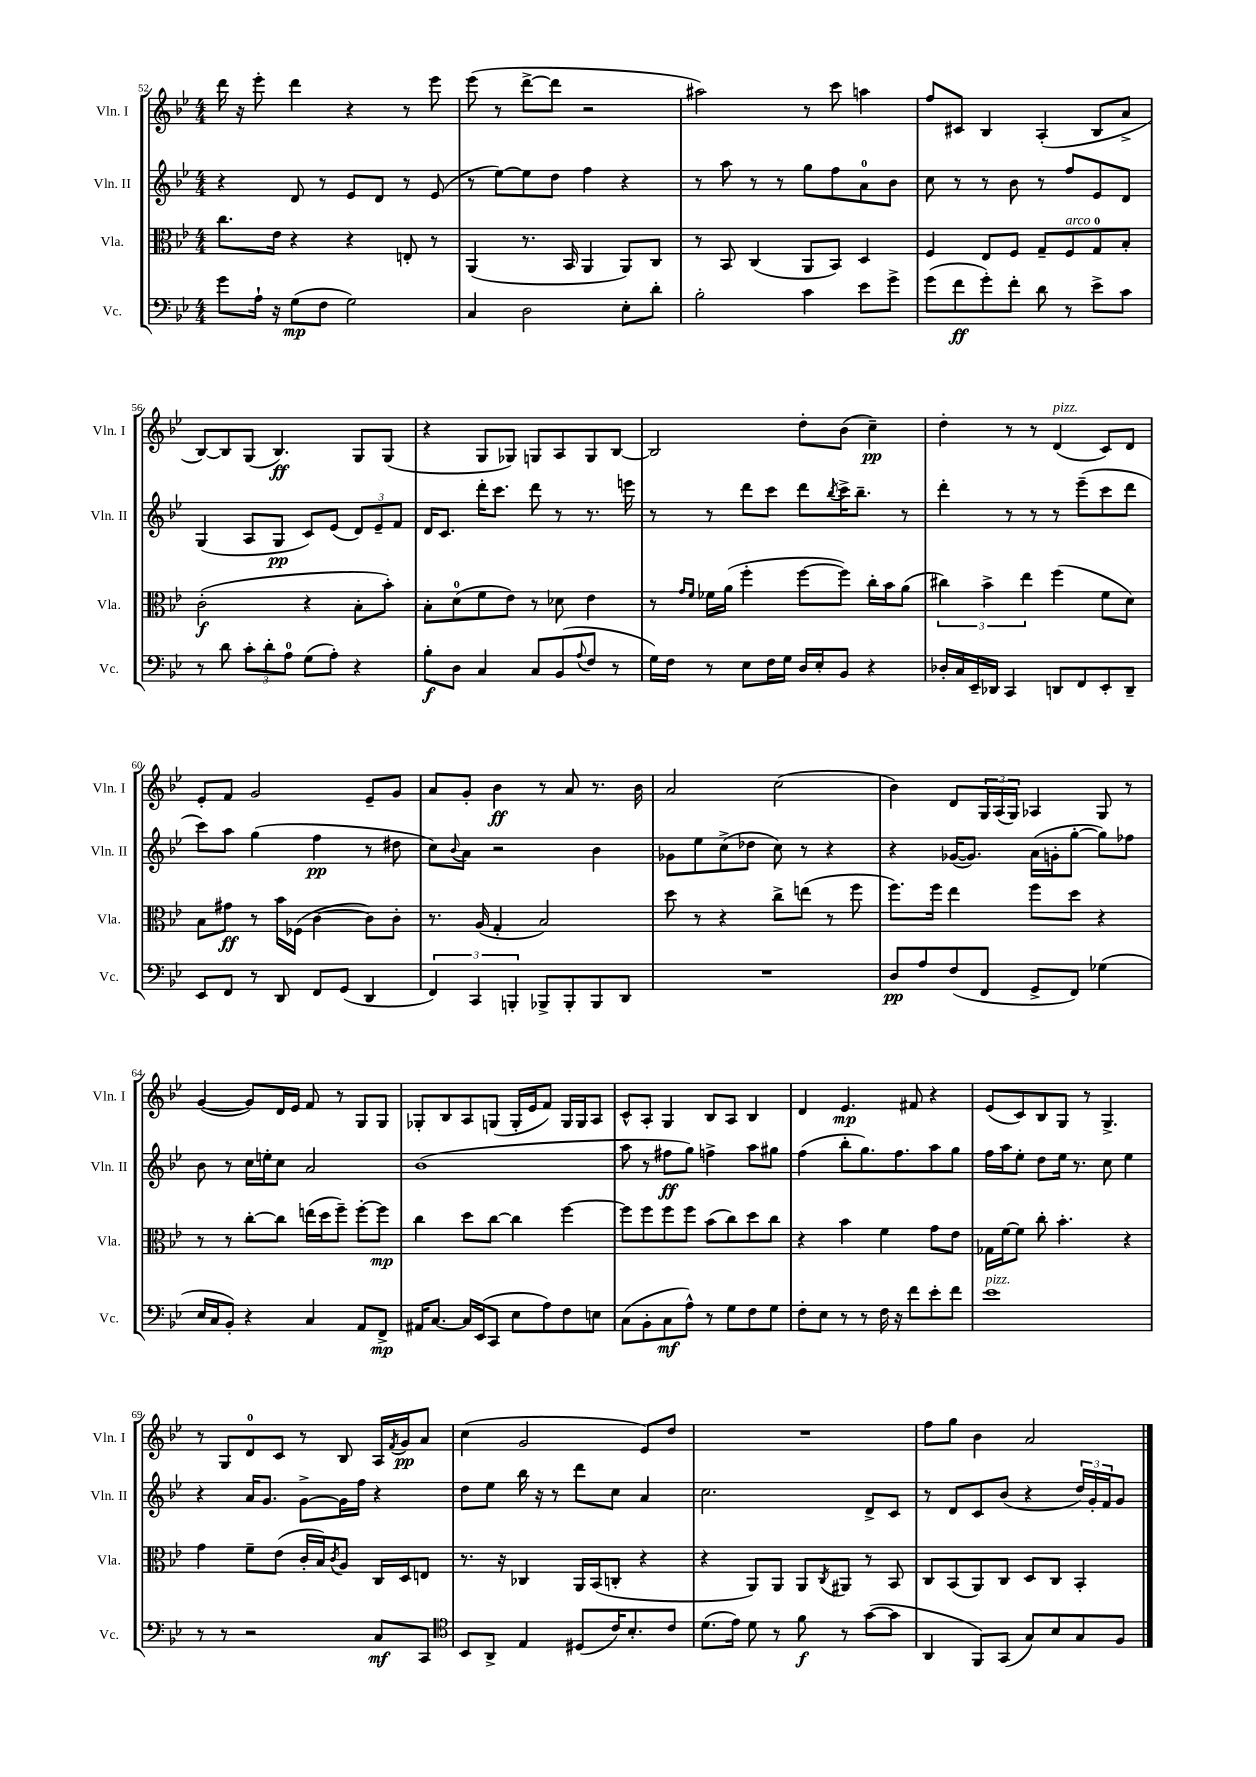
<<
\new StaffGroup <<
\new Staff = "s0" \with { instrumentName = "Vln. I" shortInstrumentName = "Vln. I" } {
    \clef treble \key bes \major \numericTimeSignature \time 4/4
    d'''16 r16 ees'''8-. d'''4 r4 r8 ees'''8 |
    ees'''8( r8 d'''8~-> d'''8 r2 |
    ais''2) r8 c'''8 a''4 |
    f''8 cis'8 bes4 a4-.( bes8 a'8-> |
    bes8~) bes8 g8( bes4.\ff) g8 g8( |
    r4 g8 ges8) g8 a8 g8 bes8~ |
    bes2 d''8-. bes'8( c''4--\pp) |
    d''4-. r8 r8 d'4^\markup { \italic "pizz." }( c'8) d'8 |
    ees'8-. f'8 g'2 ees'8-- g'8 |
    a'8 g'8-. bes'4\ff r8 a'8 r8. bes'16 |
    a'2 c''2( |
    bes'4) d'8 \tuplet 3/2 { g16 a16( g16) } aes4 g8 r8 |
    g'4~( g'8) d'16 ees'16 f'8 r8 g8 g8 |
    ges8-. bes8 a8 g8( g16-. ees'16 f'8) g16 g16 a8 |
    c'8-^ a8-. g4 bes8 a8 bes4 |
    d'4 ees'4.\mp fis'8 r4 |
    ees'8( c'8) bes8 g8 r8 g4.-> |
    r8 g8 d'8-0 c'8 r8 bes8 a16 \acciaccatura { f'8 } g'16\pp a'8 |
    c''4( g'2 ees'8) d''8 |
    R1 |
    f''8 g''8 bes'4 a'2 \bar "|." |
}
\new Staff = "s1" \with { instrumentName = "Vln. II" shortInstrumentName = "Vln. II" } {
    \clef treble \key bes \major \numericTimeSignature \time 4/4
    r4 d'8 r8 ees'8 d'8 r8 ees'8( |
    r8 ees''8~) ees''8 d''8 f''4 r4 |
    r8 a''8 r8 r8 g''8 f''8 a'8-0 bes'8 |
    c''8 r8 r8 bes'8 r8 f''8 ees'8 d'8 |
    g4( a8 g8\pp c'8) ees'8( \tuplet 3/2 { d'8) ees'8-- f'8 } |
    d'16 c'8. d'''16-. c'''8. d'''8 r8 r8. e'''16 |
    r8 r8 d'''8 c'''8 d'''8 \acciaccatura { bes''8 } c'''16-> bes''8.-- r8 |
    d'''4-. r8 r8 r8 ees'''8--( c'''8 d'''8 |
    c'''8) a''8 g''4( f''4\pp r8 dis''8 |
    c''8) \appoggiatura { bes'8 } a'8 r2 bes'4 |
    ges'8 ees''8 c''8->( des''8 c''8) r8 r4 |
    r4 ges'16~( ges'8.) a'16( g'16-. g''8~-. g''8) fes''8 |
    bes'8 r8 c''16 e''16-. c''8 a'2 |
    bes'1( |
    a''8 r8 fis''8\ff g''8) f''4-> a''8 gis''8 |
    f''4( bes''8-. g''8.) f''8. a''8 g''8 |
    f''16 a''16 ees''8-. d''8 ees''16 r8. c''8 ees''4 |
    r4 a'16 g'8. g'8~-> g'16 f''16 r4 |
    d''8 ees''8 bes''16 r16 r8 d'''8 c''8 a'4 |
    c''2. d'8-> c'8 |
    r8 d'8 c'8 bes'8( r4 \tuplet 3/2 { d''16) g'16-. f'16 } g'8 \bar "|." |
}
\new Staff = "s2" \with { instrumentName = "Vla." shortInstrumentName = "Vla." } {
    \clef alto \key bes \major \numericTimeSignature \time 4/4
    c''8. ees'16 r4 r4 e8-. r8 |
    a,4( r8. bes,16 a,4 a,8) c8 |
    r8 bes,8 c4( a,8 bes,8) d4 |
    f4 ees8 f8 g8-- f8^\markup { \italic "arco" } g8-0 bes8-. |
    c'2-.\f( r4 bes8-. bes'8-.) |
    bes8-. d'8-0( f'8 ees'8) r8 des'8 ees'4 |
    r8 \grace { g'16 f'16 } fes'16 a'16( f''4-. f''8~ f''8) c''16-. bes'16 a'8( |
    \tuplet 3/2 { cis''4) bes'4-> ees''4 } f''4( f'8 d'8) |
    bes8 gis'8\ff r8 bes'16 fes16( c'4~ c'8) c'8-. |
    r8. a16( g4-. bes2) |
    d''8 r8 r4 c''8-> e''8( r8 f''8 |
    f''8.) f''16 ees''4 f''8 d''8 r4 |
    r8 r8 c''8~-. c''8 e''16( d''16 f''8--) f''8~-. f''8\mp |
    c''4 d''8 c''8~ c''4 f''4~ |
    f''8 f''8 f''8 f''8 bes'8( c''8) d''8 c''8 |
    r4 bes'4 f'4 g'8 ees'8 |
    ges16 f'16~ f'8 c''8-. bes'4.-. r4 |
    g'4 f'8-- ees'8( c'16-. bes16) \acciaccatura { c'8 } a8 c16 d16 e8 |
    r8. r16 ces4 a,16 bes,16( c8-. r4 |
    r4 a,8) a,8 a,8 \acciaccatura { c8 } ais,8 r8 bes,8 |
    c8 bes,8( a,8) c8 d8 c8 bes,4-. \bar "|." |
}
\new Staff = "s3" \with { instrumentName = "Vc." shortInstrumentName = "Vc." } {
    \clef bass \key bes \major \numericTimeSignature \time 4/4
    g'8 a16-! r16 g8\mp( f8 g2) |
    c4 d2 ees8-. d'8-. |
    bes2-. c'4 ees'8 g'8-> |
    g'8( f'8\ff g'8-.) f'8-. d'8 r8 ees'8-> c'8 |
    r8 d'8 \tuplet 3/2 { c'8-. d'8-. a8-0 } g8( a8-.) r4 |
    bes8-.\f d8 c4 c8 bes,8( \appoggiatura { a8 } f8 r8 |
    g16) f16 r8 ees8 f16 g16 d16 ees16-. bes,8 r4 |
    des16-. c16 ees,16-- des,16 c,4 d,8 f,8 ees,8-. d,8-- |
    ees,8 f,8 r8 d,8 f,8 g,8( d,4 |
    \tuplet 3/2 { f,4) c,4 b,,4-. } bes,,8-> bes,,8-. bes,,8 d,8 |
    R1 |
    d8\pp a8 f8( f,8 g,8-> f,8) ges4( |
    ees16 c16 bes,8-.) r4 c4 a,8 f,8->\mp |
    ais,16 c8.~ c16 ees,16( c,8 ees8 a8) f8 e8 |
    c8( bes,8-. c8\mf a8-^) r8 g8 f8 g8 |
    f8-. ees8 r8 r8 f16 r16 f'8 ees'8-. f'8 |
    ees'1^\markup { \italic "pizz." } |
    r8 r8 r2 c8\mf c,8 |
    \clef tenor bes,8 a,8-> ees4 dis8( c'16) bes8.-. c'8 |
    d'8.( ees'16) d'8 r8 f'8\f r8 g'8~( g'8 |
    a,4 f,8) g,8( g8) bes8 g8 f8 \bar "|." |
}
>>
>>
\layout { \context { \Score currentBarNumber = #52 } }
